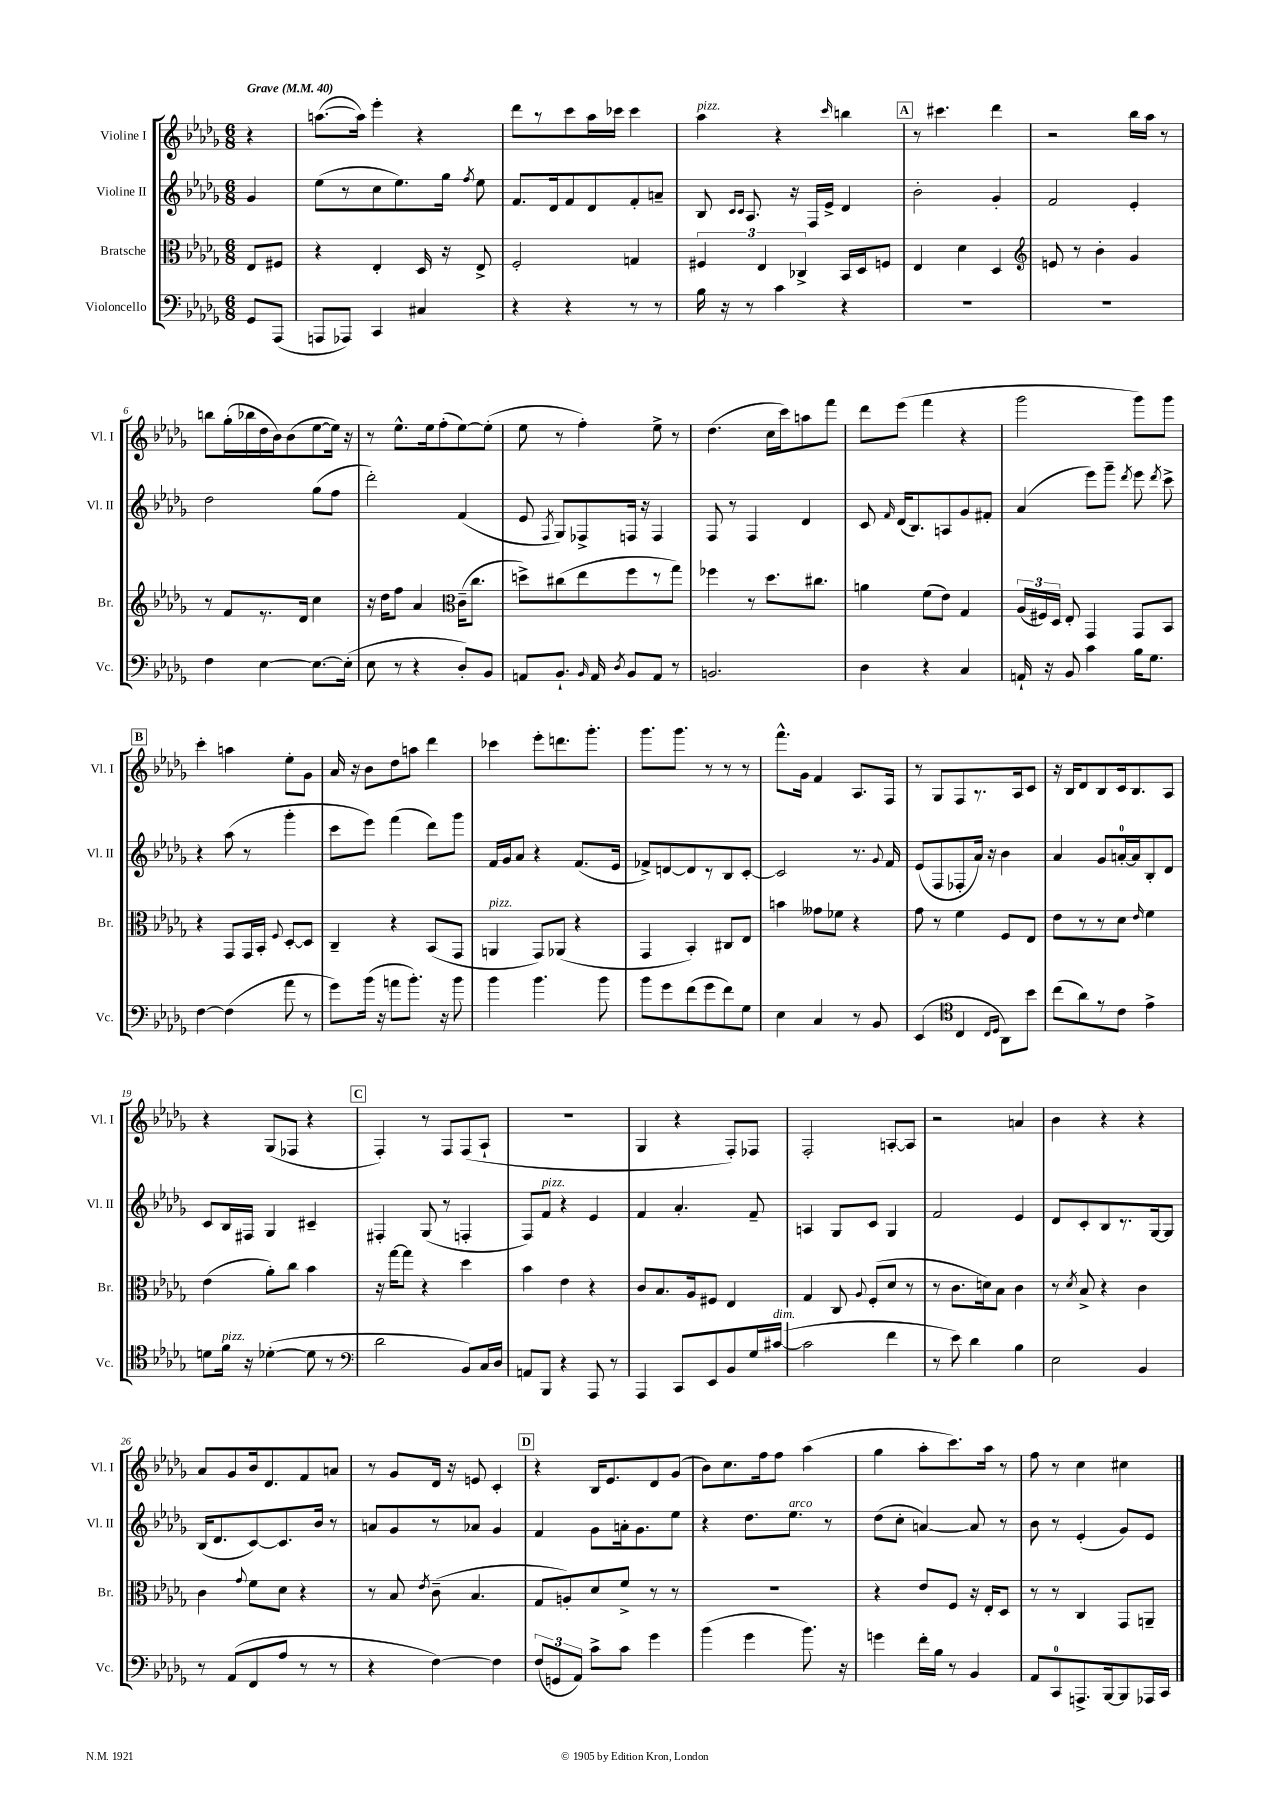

**kern	**kern	**kern	**kern
*part4	*part3	*part2	*part1
*staff4	*staff3	*staff2	*staff1
*I"Violoncello	*I"Bratsche	*I"Violine II	*I"Violine I
*I'Vc.	*I'Br.	*I'Vl. II	*I'Vl. I
*clefF4	*clefC3	*clefG2	*clefG2
*k[b-e-a-d-g-]	*k[b-e-a-d-g-]	*k[b-e-a-d-g-]	*k[b-e-a-d-g-]
*M6/8	*M6/8	*M6/8	*M6/8
*MM40	*MM40	*MM40	*MM40
=	=	=	=
!	!	!	!LO:TX:a:B:t=Grave
8GG-/L	8E-/L	4g-/	4r
(8AAA-/J	8F#X/J	.	.
=1	=1	=1	=1
8AAAn/L	4r	(8ee-\L	([8.aan\L
8AAA-X/J)	.	8r	.
.	.	.	16aa\Jk])
4CC/	4E-'/	8cc\	4eee-'\
.	.	8.ee-\)	.
4C#X/	16D-/	.	4r
.	16r	16gg-\Jk	.
.	.	8qff/	.
.	8E-^/	8ee-\	.
=2	=2	=2	=2
4r	2F'/	8.f/L	8ddd-\L
.	.	.	8r
.	.	16d-/k	.
4r	.	8f/	8ccc\
.	.	8d-/	16aa-\L
.	.	.	16ccc-X\JJ
8r	4Gn/	8f'/	4ccc-\
8r	.	8an~/J	.
=3	=3	=3	=3
!	!	!	!LO:TX:a:i:t=pizz.
16B-\	6F#X/	8B-/	4aa-\
16r	.	.	.
.	.	16qqc/LL	.
.	.	16qqc/JJ	.
8r	.	8.A-/	.
.	6E-/	.	.
4c\	.	.	4r
.	.	16r	.
.	6C-X^/	.	.
.	.	16F/LL	.
.	.	16e-^/JJ	.
.	.	.	16qqccc/
4r	16BB-/LL	4d-/	4bbn\
.	16D-/J	.	.
.	8Fn/J	.	.
!!LO:REH:place=s1:t=A
=4	=4	=4	=4
2.r	4E-/	2b-'\	8r
.	.	.	4.ccc#X\
.	4d-\	.	.
.	4D-/	4g-'/	4ddd-\
=5	=5	=5	=5
*	*clefG2	*	*
2.r	8en/	2f/	2r
.	8r	.	.
.	4b-'\	.	.
.	4g-/	4e-'/	16bb-\LL
.	.	.	16aa-\JJ
.	.	.	8r
!!LO:LB:g=z
=6	=6	=6	=6
4F\	8r	2dd-\	8bbn\L
.	8f/L	.	(16gg-'\L
.	.	.	16bb-X\
[4E-\	8.r	.	16dd-\
.	.	.	16b-\J)
.	.	.	(8b-\
.	16d-/Jk	.	.
8.E-\L_	4cc\	(8gg-\L	[8ee-\
.	.	8ff\J	16ee-\Jk])
(16E-'\Jk]	.	.	16r
=7	=7	=7	=7
8E-\	16r	2ddd-'\)	8r
.	16dd-\KL	.	.
8r	8ff\J	.	8.ee-^^\L
4r	4a-/	.	.
.	.	.	16ee-\k
.	.	.	(8ff'\
*	*clefC3	*	*
8D-'/L)	(16c~\KL	(4f/	[8ee-\)
.	8.cc\J	.	.
8BB-/J	.	.	(8ee-'\J]
=8	=8	=8	=8
8AAn/L	8ddn^\L)	8e-/	8ee-\
.	.	8qF/	.
8.BB-`/J	(8cc#X\	8G-/L)	8r
.	8ee-\	8F-X^/	4ff'\)
16qqBB-/	.	.	.
16AA/	.	.	.
8qD-/	.	.	.
8BB-/L	8ff\	16Fn/Jk	.
.	.	16r	.
8AA/J	8r	4F/	8ee-^\
8r	8gg-\J)	.	8r
=9	=9	=9	=9
2.BBn/	4ff-X\	8F/	(4.dd-\
.	.	8r	.
.	8r	4F/	.
.	8.dd-\L	.	16cc\LL
.	.	.	16ccc\J)
.	.	4d-/	8aan\
.	8.cc#X\J	.	.
.	.	.	8fff\J
=10	=10	=10	=10
4D-\	4an\	8c/	8ddd-\L
.	.	16qqf/	.
.	.	(16d-/KL	(8eee-\J
.	.	8.B-/)	.
4r	(8f\L	.	4fff\
.	8e-\J)	8An/	.
4C/	4G-/	8g-/	4r
.	.	8f#X'/J	.
=11	=11	=11	=11
16AAn`/	(24A-/LL	(4a-/	2ggg-\
.	24F#X/)	.	.
16r	.	.	.
.	24D-/JJ	.	.
8BB-/	8E-'/	.	.
4c\	4GG-/	8eee-\L)	.
.	.	8ggg-~\J	.
.	.	8qddd-/	.
16B-\KL	8GG-/L	8eee-\	8ggg-\L)
8.G-\J	.	.	.
.	.	8qddd-/	.
.	8BB-/J	8ccc^\	8ggg-\J
!!LO:LB:g=z
!!LO:REH:place=s1:t=B
=12	=12	=12	=12
[4F\	4r	4r	4ccc'\
(4F\]	8GG-/L	(8aa-\	4aan\
.	16GG-/L	8r	.
.	16BB-'/JJ	.	.
.	8qqF/	.	.
8a-\	[8D-'/L	4ggg-'\	8ee-'\L
8r	8D-/J]	.	8g-\J
=13	=13	=13	=13
8g-\L)	4C~/	8ccc\L	16a-/
.	.	.	16r
(16b-\Jk	.	8eee-\J)	8b-\L
16r	.	.	.
8an\L	4r	(4fff\	8dd-\
8.b-'\J)	.	.	8aan\J
.	(8BB-/L	8ddd-\L)	4ddd-\
16r	.	.	.
8b-\	8GG-/J	8ggg-\J	.
=14	=14	=14	=14
!	!LO:TX:a:i:t=pizz.	!	!
4b-\	4AAn/	16f/LL	4ccc-X\
.	.	16g-/J	.
.	.	8a-/J	.
4.b-\	8GG-/L)	4r	8eee-'\L
.	(8AA-X/J	.	8.dddn\
.	4r	(8.f/L	.
.	.	.	8.ggg-'\J
8b-\	.	.	.
.	.	16e-/Jk	.
=15	=15	=15	=15
8b-\L	4GG-/	8f-X^/L)	8.ggg-\L
8g-\	.	[8dn/	.
.	.	.	8.ggg-\J
(8f\	4BB-'/)	8d/]	.
8g-\	.	8r	8r
8f\)	8C#X/L	8B-/	8r
8G-\J	8E-/J	[8c'/J	8r
=16	=16	=16	=16
4E-\	4bn\	2c/]	8.fff^^\L
.	.	.	16g-\Jk
4C/	8g--X\L	.	4f/
.	8f-X\J	.	.
8r	4r	8.r	8.A-/L
8BB-/	.	.	.
.	.	8qqg-/	.
.	.	16f/	16F/Jk
=17	=17	=17	=17
(4EE-/	8g-\	(8e-/L	8r
.	8r	8F/	8G-/L
*clefC4	*	*	*
4C/	4f\	8F-X'/	8F/
.	.	16a-/Jk)	8.r
.	.	16r	.
16qqC/LL	.	.	.
16qqD-/JJ	.	.	.
8AA-\L)	8F/L	4b-\	.
.	.	.	16A-/k
8b-\J	8E-/J	.	8c/J
=18	=18	=18	=18
(8cc\L	8e-\L	4a-/	16r
.	.	.	16B-/KL
8a-\)	8r	.	8d-/
8r	8r	8g-/L	8B-/
8c\J	8d-\J	[16an'/L	16c/k
.	.	16a/J]	8.B-/
.	16qqe-/	.	.
4e-^\	4f\	8B-'/	.
.	.	8d-/J	8A-/J
!!LO:LB:g=z
=19	=19	=19	=19
8dn\L	(4e-\	8c/L	4r
!LO:TX:a:i:t=pizz.	!	!	!
16f\Jk	.	16B-/L	.
16r	.	16F#X/JJ	.
([4d-X'\	8a-'\L)	4G-/	(8G-/L
.	8cc\J	.	8F-X/J
8d-\]	4b-\	4c#X~/	4r
8r	.	.	.
!!LO:REH:place=s1:t=C
=20	=20	=20	=20
*clefF4	*	*	*
2d-\	16r	4F#X'/	4F'/)
.	[16gg-\KL	.	.
.	8gg-\J]	.	.
.	4r	(8G-/	8r
.	.	8r	8F/L
8BB-/L)	4dd-\	4Fn'/	(8F/
16C/L	.	.	8A-`/J
16D-/JJ	.	.	.
=21	=21	=21	=21
8AAn/L	4b-\	8F/L)	2.r
!	!	!LO:TX:a:i:t=pizz.	!
8BBB-/J	.	8f/J	.
4r	4e-\	4r	.
8AAA-/	4r	4e-/	.
8r	.	.	.
=22	=22	=22	=22
4AAA-/	8c/L	4f/	4G-/
.	8.B-/	.	.
8CC/L	.	4.a-'/	4r
.	16A-/k	.	.
8EE-/	8F#X/J	.	.
8BB-/	4E-/	.	8F'/L)
16G-/L	.	8f~/	8F-X/J
!LO:TX:a:i:t=dim.	!	!	!
([16c#X/JJ	.	.	.
=23	=23	=23	=23
2c#\]	4G-/	4An/	2F'/
.	8C/	8G-/L	.
.	8qqA-/	.	.
.	(8F'/L	8c/J	.
4f\	8d-/J	4G-/	[8An'/L
.	8r	.	8A/J]
=24	=24	=24	=24
8r	8r	2f/	2r
8e-\)	8.c\L	.	.
4d-\	.	.	.
.	16dn\k)	.	.
.	8B-\J	.	.
4B-\	4c\	4e-/	4an/
=25	=25	=25	=25
2E-\	8r	8d-/L	4b-\
.	8qd-/	.	.
.	8B-^/	8c'/	.
.	4r	8B-/	4r
.	.	8.r	.
4BB-/	4c\	.	4r
.	.	[16G-/k	.
.	.	8G-/J]	.
!!LO:LB:g=z
=26	=26	=26	=26
8r	4c\	(16B-/KL	8a-/L
.	.	8.d-/	.
(8AA-/L	.	.	8g-/
.	8qqg-/	.	.
8FF/	8f\L	[8c/)	16b-/k
.	.	.	8.d-/
8A-/J	8d-\J	8.c/]	.
8r	4r	.	8f/
.	.	16b-/Jk	.
8r	.	8r	8an/J
=27	=27	=27	=27
4r	8r	8an/L	8r
.	8B-/	8g-/	8g-/L
.	8qe-/	.	.
[4F\)	(8c~\	8r	16d-/Jk
.	.	.	16r
.	4.B-/	8a-X/J	8en/
4F\]	.	4g-/	4c'/
!!LO:REH:place=s1:t=D
=28	=28	=28	=28
(12F/L	8G-/L	4f/	4r
12GGn/	.	.	.
.	8An'/)	.	.
12AA-/J)	.	.	.
8c^\L	8d-/	8g-\L	16B-/KL
.	.	.	8.e-/
8c\J	8f^/J	16an'\k	.
.	.	8.g-\	.
4g-\	8r	.	8d-/
.	8r	8ee-\J	(8g-/J
=29	=29	=29	=29
(4b-\	2.r	4r	8b-\L)
.	.	.	8.cc\
4g-\	.	8.dd-\L	.
.	.	.	16ff\k
.	.	.	8ff\J
!	!	!LO:TX:a:i:t=arco	!
.	.	8.ee-\J	.
8.b-\)	.	.	(4aa-\
.	.	8r	.
16r	.	.	.
=30	=30	=30	=30
4gn\	4r	(8dd-\L	4gg-\
.	.	8cc'\J	.
16f'\LL	8e-/L	[4an/)	8aa-'\L
16B-\JJ	.	.	.
8r	8F/J	.	8.ccc\)
4BB-/	16r	8a/]	.
.	16E-'/KL	.	16aa-\Jk
.	8D-/J	8r	8r
=31	=31	=31	=31
8AA-/L	8r	8b-\	8ff\
8CC/	8r	8r	8r
8.AAAn^/	4C/	(4e-'/	4cc\
[16BBB-/k	.	.	.
8BBB-/]	8GG-/L	8g-/L)	4cc#X\
16AAA-X/L	8AAn~/J	8e-/J	.
16CC/JJ	.	.	.
==	==	==	==
*-	*-	*-	*-
